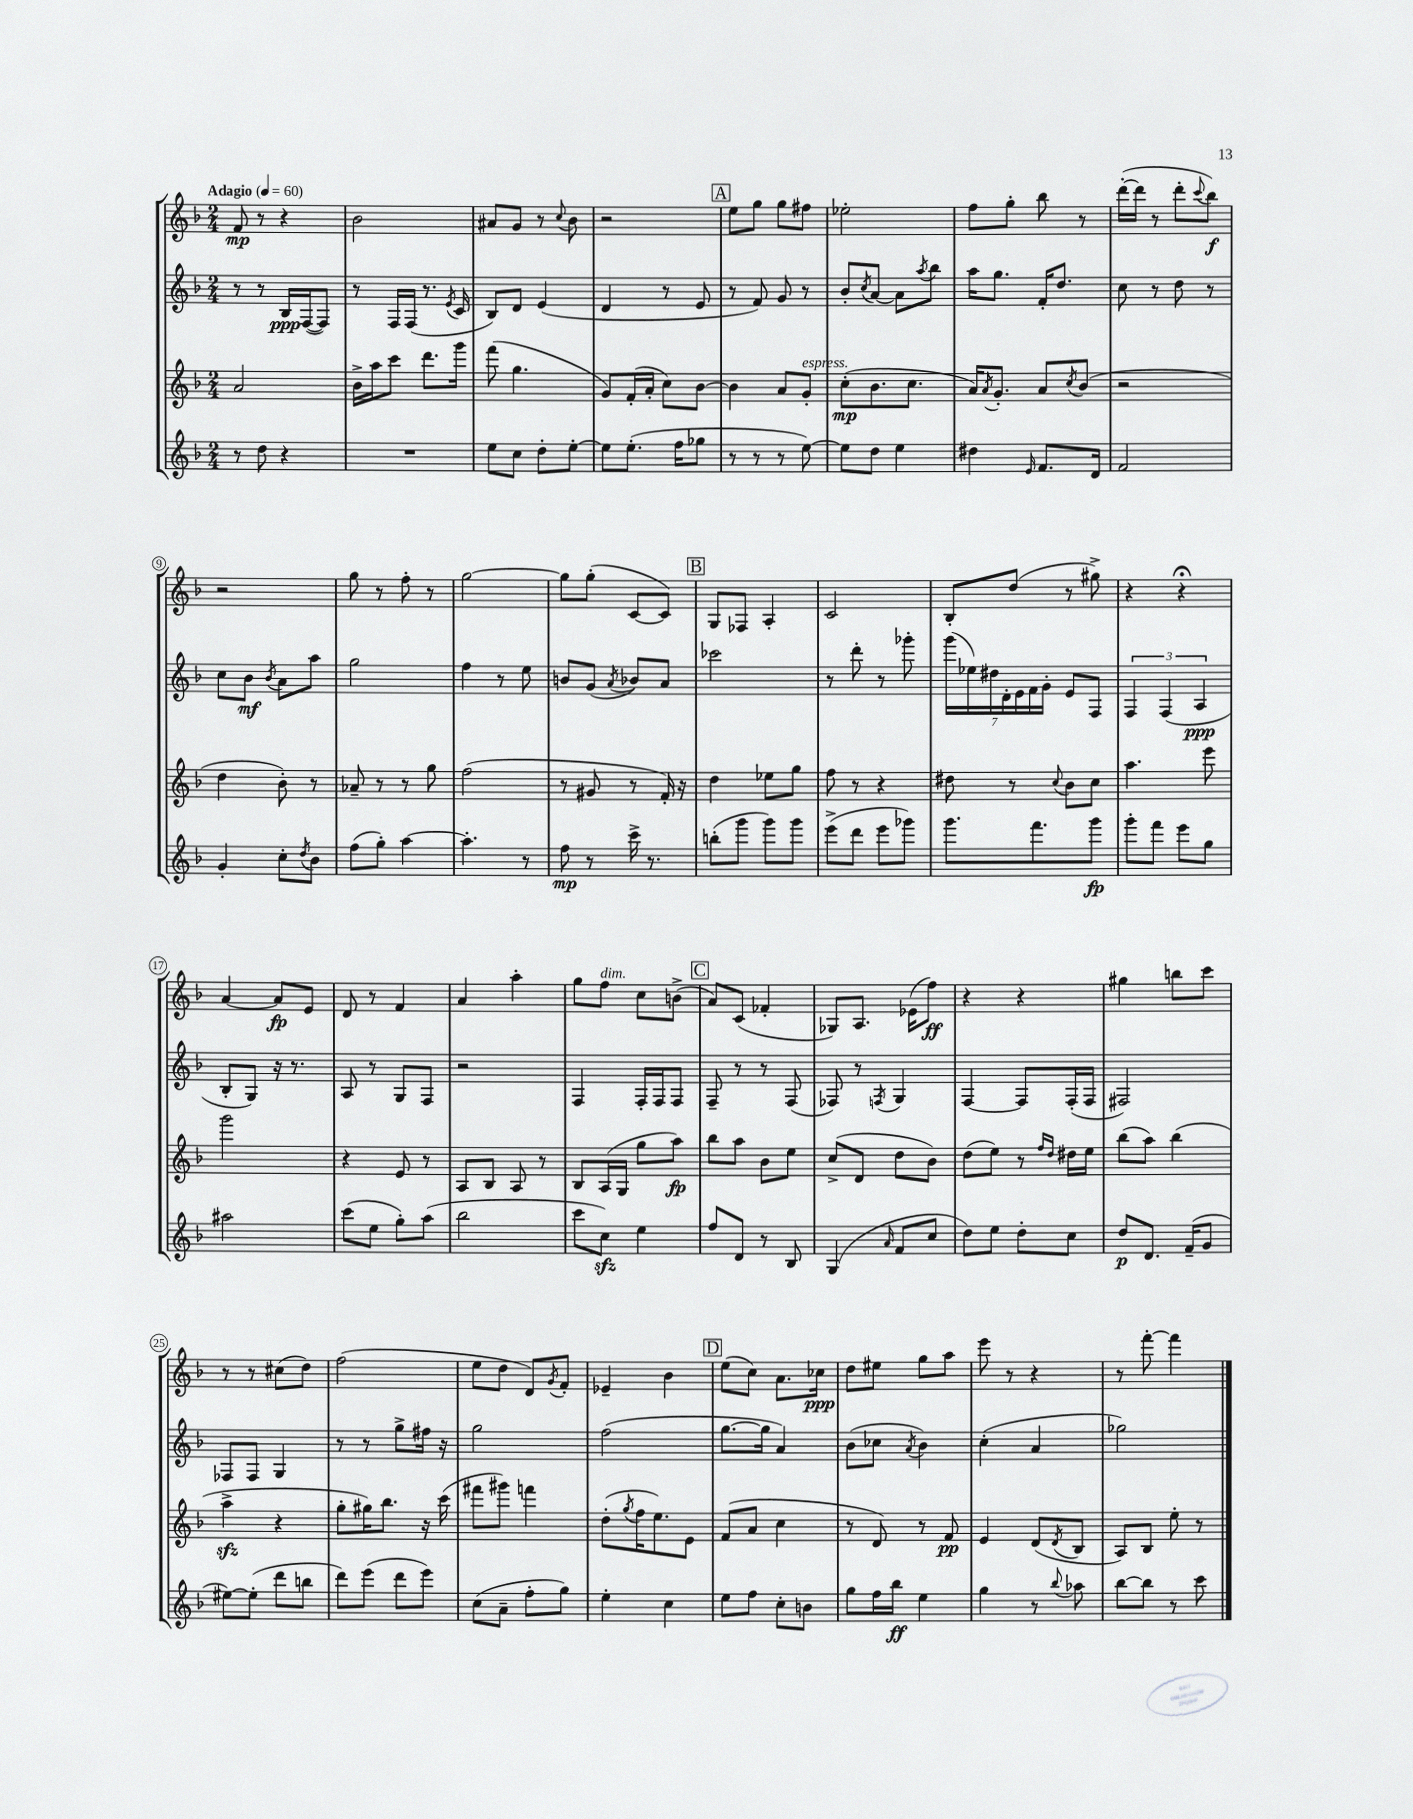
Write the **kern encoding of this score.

**kern	**dynam	**kern	**dynam	**kern	**dynam	**kern	**dynam
*part4	*part4	*part3	*part3	*part2	*part2	*part1	*part1
*staff4	*staff4	*staff3	*staff3	*staff2	*staff2	*staff1	*staff1
*clefG2	*	*clefG2	*	*clefG2	*	*clefG2	*
*k[b-]	*	*k[b-]	*	*k[b-]	*	*k[b-]	*
*M2/4	*	*M2/4	*	*M2/4	*	*M2/4	*
*MM60	*	*MM60	*	*MM60	*	*MM60	*
=1	=1	=1	=1	=1	=1	=1	=1
!	!	!	!	!	!	!LO:TX:a:B:t=Adagio	!
8r	.	2a/	.	8r	.	8f/	mp
8dd\	.	.	.	8r	.	8r	.
4r	.	.	.	16B-/LL	ppp	4r	.
.	.	.	.	([16F/J	.	.	.
.	.	.	.	8F/J])	.	.	.
=2	=2	=2	=2	=2	=2	=2	=2
2r	.	16b-^\LL	.	8r	.	2b-\	.
.	.	16aa\J	.	.	.	.	.
.	.	8ccc\J	.	16F/LL	.	.	.
.	.	.	.	(16F/JJ	.	.	.
.	.	8.ddd\L	.	8.r	.	.	.
.	.	.	.	8qe/	.	.	.
.	.	16ggg\Jk	.	16c/	.	.	.
=3	=3	=3	=3	=3	=3	=3	=3
8ee\L	.	(8fff\	.	8B-/L)	.	8a#X/L	.
8cc\J	.	4.gg\	.	8d/J	.	8g/J	.
8dd'\L	.	.	.	(4e/	.	8r	.
.	.	.	.	.	.	8qqcc/	.
[8ee'\J	.	.	.	.	.	8b-\	.
=4	=4	=4	=4	=4	=4	=4	=4
8ee\L]	.	8g/L)	.	4d/	.	2r	.
(8.ee'\J	.	(16f'/L	.	.	.	.	.
.	.	16a'/JJ	.	.	.	.	.
.	.	8cc\L)	.	8r	.	.	.
16ff\KL	.	.	.	.	.	.	.
8gg-X\J	.	[8b-\J	.	8e/	.	.	.
!!LO:REH:place=s1:t=A
=5	=5	=5	=5	=5	=5	=5	=5
8r	.	4b-\]	.	8r	.	8ee\L	.
8r	.	.	.	8f/)	.	8gg\J	.
8r	.	8a/L	.	8g/	.	8gg\L	.
!	!	!LO:TX:a:i:t=espress.	!	!	!	!	!
[8ee\)	.	8g'/J	.	8r	.	8ff#X\J	.
=6	=6	=6	=6	=6	=6	=6	=6
8ee\L]	.	(8cc'\L	mp	8b-'/L	.	2ee-X'\	.
.	.	.	.	8qcc/	.	.	.
8dd\J	.	8.b-\	.	[8a/J	.	.	.
4ee\	.	.	.	8a\L]	.	.	.
.	.	8.cc\J	.	.	.	.	.
.	.	.	.	8qaa/	.	.	.
.	.	.	.	8bb-\J	.	.	.
=7	=7	=7	=7	=7	=7	=7	=7
4dd#X\	.	16a/KL)	.	16aa\KL	.	8ff\L	.
.	.	8qa/	.	.	.	.	.
.	.	8.g'/J	.	8.gg\J	.	.	.
.	.	.	.	.	.	8gg'\J	.
16qqe/	.	.	.	.	.	.	.
8.f/L	.	8a/L	.	16f'/KL	.	8bb-\	.
.	.	.	.	8.dd/J	.	.	.
.	.	8qcc/	.	.	.	.	.
.	.	(8b-/J	.	.	.	8r	.
16d/Jk	.	.	.	.	.	.	.
=8	=8	=8	=8	=8	=8	=8	=8
2f/	.	2r	.	8cc\	.	([16ddd'\LL	.
.	.	.	.	.	.	16ddd\JJ]	.
.	.	.	.	8r	.	8r	.
.	.	.	.	8dd\	.	8ddd'\L	.
.	.	.	.	.	.	8qqccc/	.
.	.	.	.	8r	.	8bb-\J)	f
!!LO:LB:g=z
=9	=9	=9	=9	=9	=9	=9	=9
4g'/	.	4dd\	.	8cc\L	.	2r	.
.	.	.	.	8b-\J	mf	.	.
.	.	.	.	8qb-/	.	.	.
8cc'\L	.	8b-'\)	.	8a\L	.	.	.
8qdd/	.	.	.	.	.	.	.
8b-\J	.	8r	.	8aa\J	.	.	.
=10	=10	=10	=10	=10	=10	=10	=10
(8ff\L	.	8a-X~/	.	2gg\	.	8gg\	.
8gg'\J)	.	8r	.	.	.	8r	.
[4aa\	.	8r	.	.	.	8ff'\	.
.	.	8gg\	.	.	.	8r	.
=11	=11	=11	=11	=11	=11	=11	=11
4.aa'\]	.	(2ff\	.	4ff\	.	[2gg\	.
.	.	.	.	8r	.	.	.
8r	.	.	.	8ee\	.	.	.
=12	=12	=12	=12	=12	=12	=12	=12
8ff\	mp	8r	.	8bn/L	.	8gg\L]	.
8r	.	8g#X/	.	(8g/J	.	(8gg'\J	.
.	.	.	.	8qa/	.	.	.
16ccc^\	.	8r	.	8b-X/L)	.	[8c/L	.
8.r	.	.	.	.	.	.	.
.	.	16f'/)	.	8a/J	.	8c/J])	.
.	.	16r	.	.	.	.	.
!!LO:REH:place=s1:t=B
=13	=13	=13	=13	=13	=13	=13	=13
(8bbn'\L	.	4dd\	.	2ccc-X\	.	8G/L	.
8ggg\J	.	.	.	.	.	8F-X/J	.
8ggg\L)	.	8ee-X\L	.	.	.	4A'/	.
8ggg\J	.	8gg\J	.	.	.	.	.
=14	=14	=14	=14	=14	=14	=14	=14
(8eee^\L	.	8ff\	.	8r	.	2c/	.
8ddd\J	.	8r	.	8ddd'\	.	.	.
8eee\L	.	4r	.	8r	.	.	.
8ggg-X\J)	.	.	.	8ggg-X'\	.	.	.
=15	=15	=15	=15	=15	=15	=15	=15
8.ggg\L	.	8dd#X\	.	(28ggg\LL	.	8B-'/L	.
.	.	.	.	28ee-X\)	.	.	.
.	.	.	.	28dd#X\	.	.	.
.	.	.	.	28d'\	.	.	.
.	.	8r	.	.	.	(8dd/J	.
.	.	.	.	28e\	.	.	.
.	.	.	.	28f\	.	.	.
8.fff\	.	.	.	.	.	.	.
.	.	.	.	28g'\JJ	.	.	.
.	.	8qqcc/	.	.	.	.	.
.	.	8b-\L	.	8e/L	.	8r	.
8ggg\J	fp	8cc\J	.	8F/J	.	8gg#X^\)	.
=16	=16	=16	=16	=16	=16	=16	=16
8ggg'\L	.	4.aa\	.	6F/	.	4r	.
8fff\J	.	.	.	.	.	.	.
.	.	.	.	(6F/	.	.	.
8eee\L	.	.	.	.	.	4r;<	.
.	.	.	.	6A/	ppp	.	.
8gg\J	.	8eee\	.	.	.	.	.
!!LO:LB:g=z
=17	=17	=17	=17	=17	=17	=17	=17
2aa#X\	.	2ggg\	.	8B-'/L	.	[4a/	.
.	.	.	.	8G/J)	.	.	.
.	.	.	.	16r	.	8a/L]	fp
.	.	.	.	8.r	.	.	.
.	.	.	.	.	.	8e/J	.
=18	=18	=18	=18	=18	=18	=18	=18
(8ccc\L	.	4r	.	8A/	.	8d/	.
8ee\J	.	.	.	8r	.	8r	.
8gg'\L)	.	8e/	.	8G/L	.	4f/	.
(8aa\J	.	8r	.	8F/J	.	.	.
=19	=19	=19	=19	=19	=19	=19	=19
2bb-\	.	8A/L	.	2r	.	4a/	.
.	.	8B-/J	.	.	.	.	.
.	.	8A/	.	.	.	4aa'\	.
.	.	8r	.	.	.	.	.
=20	=20	=20	=20	=20	=20	=20	=20
8ccc\L	.	8B-/L	.	4F/	.	8gg\L	.
!	!	!	!	!	!	!LO:TX:a:i:t=dim.	!
8cczz\J)	.	(16A/L	.	.	.	8ff\J	.
.	.	16G/JJ	.	.	.	.	.
4ee\	.	8gg\L	.	16F'/LL	.	8cc\L	.
.	.	.	.	16F/J	.	.	.
.	.	8aa\J)	fp	8F/J	.	(8bn^\J	.
!!LO:REH:place=s1:t=C
=21	=21	=21	=21	=21	=21	=21	=21
8ff/L	.	8bb-\L	.	8F~/	.	8a/L)	.
8d/J	.	8aa\J	.	8r	.	(8c/J	.
8r	.	8b-\L	.	8r	.	4f-X'/	.
8B-/	.	8ee\J	.	(8F/	.	.	.
=22	=22	=22	=22	=22	=22	=22	=22
(4G/	.	(8cc^/L	.	8F-X/)	.	8G-X/L)	.
.	.	8d/J	.	8r	.	8.A/J	.
16qqa/	.	.	.	8qFn/	.	.	.
8f/L	.	8dd\L	.	4G/	.	.	.
.	.	.	.	.	.	(16e-X\KL	.
8cc/J	.	8b-\J)	.	.	.	8ff\J)	ff
=23	=23	=23	=23	=23	=23	=23	=23
8dd\L)	.	(8dd\L	.	[4F/	.	4r	.
8ee\J	.	8ee\J)	.	.	.	.	.
8dd'\L	.	8r	.	8F/L]	.	4r	.
.	.	16qqff/LL	.	.	.	.	.
.	.	16qqdd/JJ	.	.	.	.	.
8cc\J	.	16dd#X\LL	.	(16F'/L	.	.	.
.	.	16ee\JJ	.	16F/JJ	.	.	.
=24	=24	=24	=24	=24	=24	=24	=24
8dd/L	p	(8bb-\L	.	2F#X/)	.	4gg#X\	.
8.d/J	.	8aa\J)	.	.	.	.	.
.	.	(4bb-\	.	.	.	8bbn\L	.
(16f~/KL	.	.	.	.	.	.	.
8g/J	.	.	.	.	.	8ccc\J	.
!!LO:LB:g=z
=25	=25	=25	=25	=25	=25	=25	=25
[8ee#X\L)	.	4aazz^\	.	8F-X/L	.	8r	.
(8ee#'\J]	.	.	.	8F-/J	.	8r	.
8ddd\L	.	4r	.	4G/	.	(8cc#X\L	.
8bbn\J	.	.	.	.	.	8dd\J)	.
=26	=26	=26	=26	=26	=26	=26	=26
8ddd\L)	.	8gg'\L	.	8r	.	(2ff\	.
(8eee\J	.	16gg#X\K)	.	8r	.	.	.
.	.	8.bb-\J	.	.	.	.	.
8ddd\L	.	.	.	8gg^\L	.	.	.
8eee\J)	.	16r	.	16ff#X\Jk	.	.	.
.	.	(16ccc\	.	16r	.	.	.
=27	=27	=27	=27	=27	=27	=27	=27
(8cc\L	.	8fff#X\L	.	2gg\	.	8ee\L	.
8a~\J	.	8ggg#X\J)	.	.	.	8dd\J	.
8ff'\L	.	4fffn\	.	.	.	8d/L)	.
.	.	.	.	.	.	8qg/	.
8gg\J)	.	.	.	.	.	8f'/J	.
=28	=28	=28	=28	=28	=28	=28	=28
4ee'\	.	(8dd'\L	.	(2ff\	.	4e-X~/	.
.	.	8qgg/	.	.	.	.	.
.	.	16ff\K	.	.	.	.	.
.	.	8.ee\)	.	.	.	.	.
4cc\	.	.	.	.	.	4b-\	.
.	.	8e\J	.	.	.	.	.
!!LO:REH:place=s1:t=D
=29	=29	=29	=29	=29	=29	=29	=29
8ee\L	.	(8f/L	.	[8.gg\L	.	(8ee\L	.
8ff\J	.	8a/J	.	.	.	8cc\J)	.
.	.	.	.	16gg\Jk]	.	.	.
8cc'\L	.	4cc\	.	4a/)	.	8.a\L	.
8bn\J	.	.	.	.	.	.	.
.	.	.	.	.	.	16cc-X\Jk	ppp
=30	=30	=30	=30	=30	=30	=30	=30
8gg\L	.	8r	.	(8b-\L	.	8dd\L	.
16ff\L	.	8d/)	.	8cc-X\J	.	8ee#X\J	.
16bb-\JJ	ff	.	.	.	.	.	.
.	.	.	.	8qa/	.	.	.
4ee\	.	8r	.	4b-\)	.	8gg\L	.
.	.	8f/	pp	.	.	8aa\J	.
=31	=31	=31	=31	=31	=31	=31	=31
4gg\	.	4e/	.	(4cc'\	.	8eee\	.
.	.	.	.	.	.	8r	.
8r	.	(8d/L	.	4a/	.	4r	.
8qqbb-/	.	8qd/	.	.	.	.	.
8aa-X\	.	8B-/J	.	.	.	.	.
=32	=32	=32	=32	=32	=32	=32	=32
[8bb-\L	.	8A/L)	.	2gg-X\)	.	8r	.
8bb-\J]	.	8B-/J	.	.	.	[8fff'\	.
8r	.	8ee'\	.	.	.	4fff\]	.
8ccc\	.	8r	.	.	.	.	.
==	==	==	==	==	==	==	==
*-	*-	*-	*-	*-	*-	*-	*-
